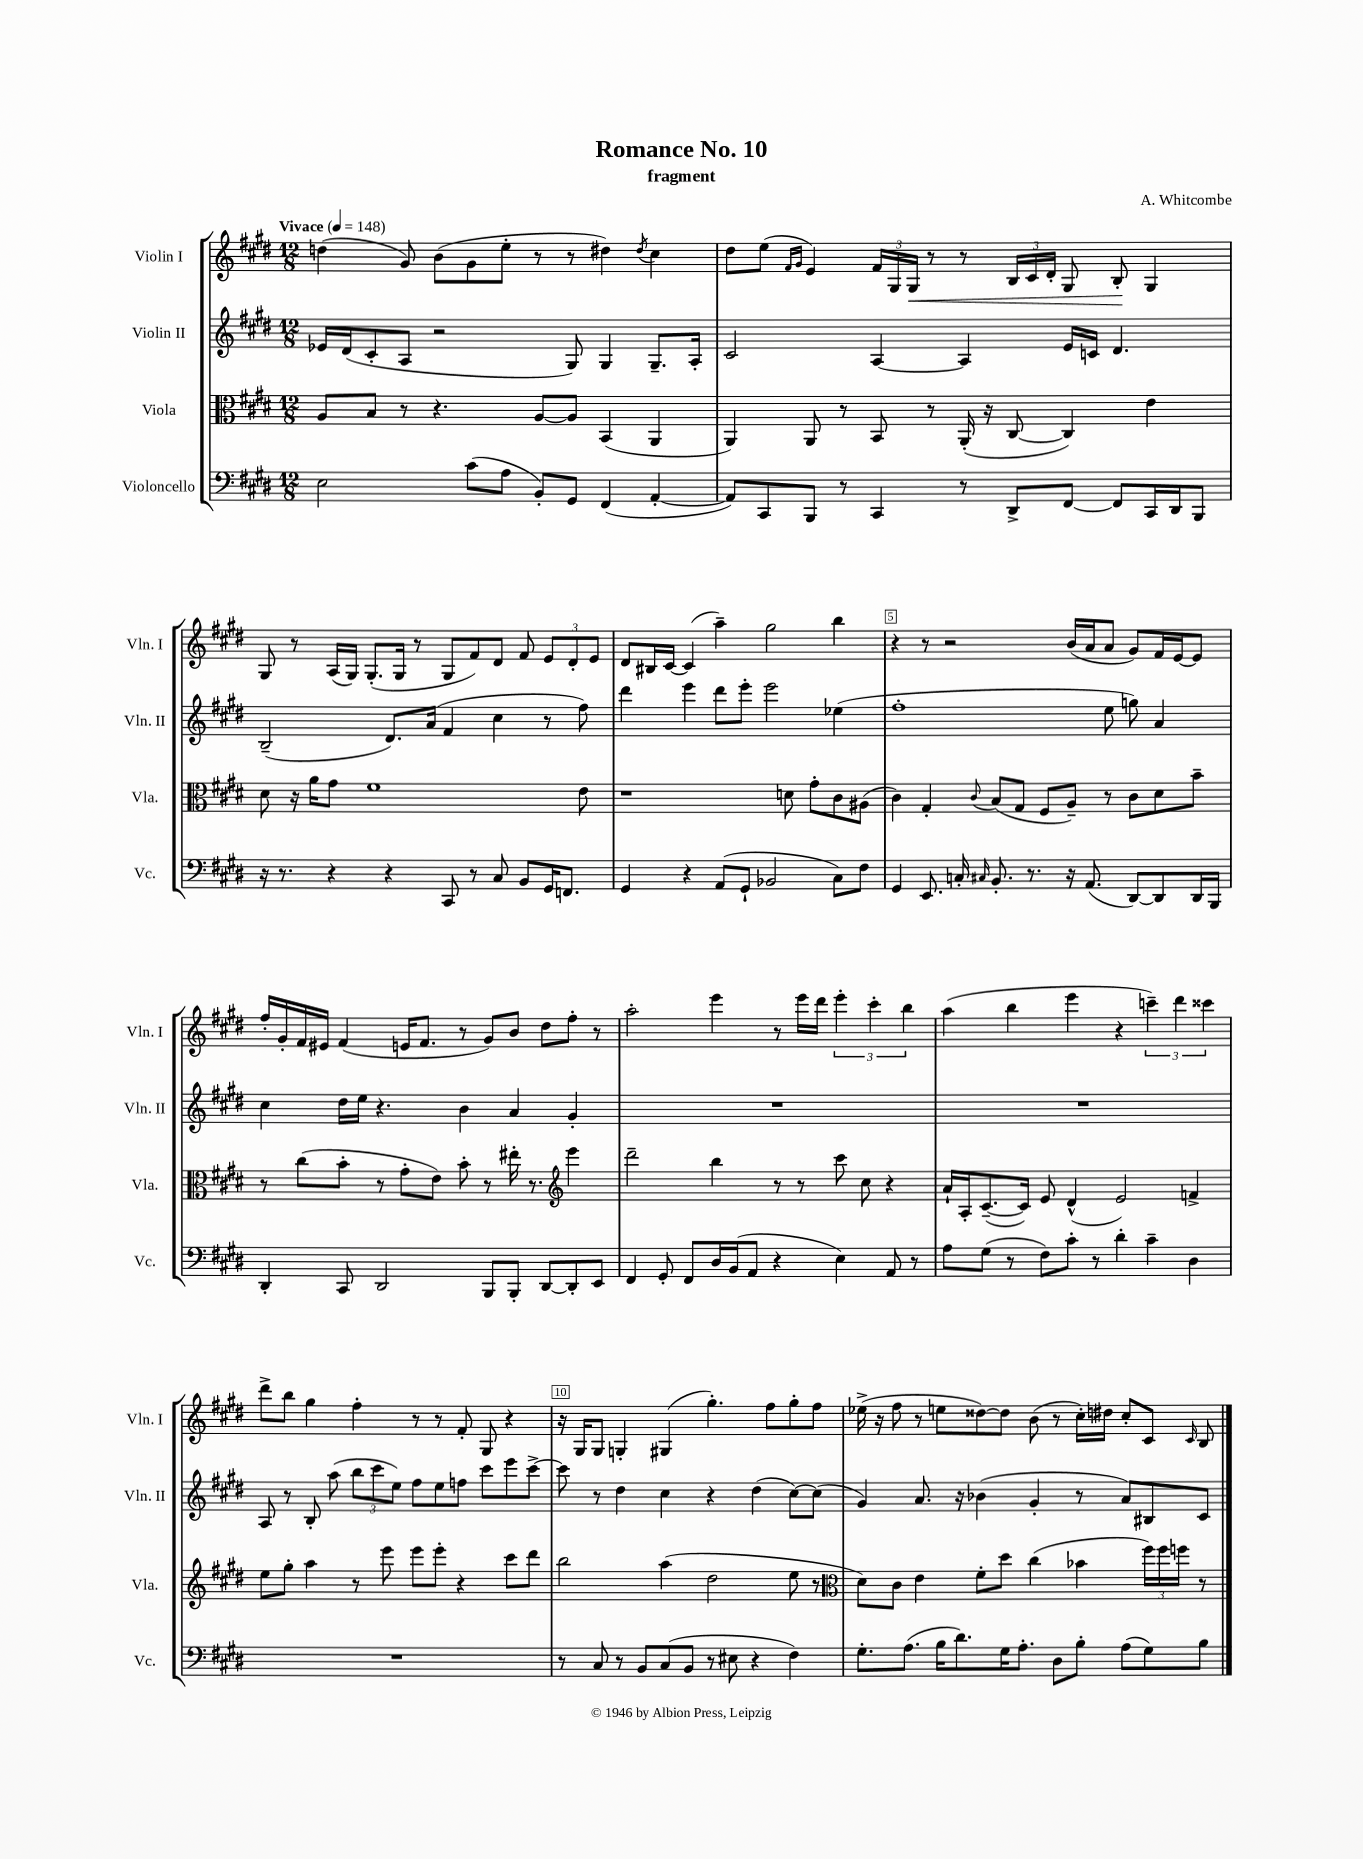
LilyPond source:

\header { title = "Romance No. 10" composer = "A. Whitcombe" subtitle = "fragment" }
<<
\new StaffGroup <<
\new Staff = "s0" \with { instrumentName = "Violin I" shortInstrumentName = "Vln. I" } {
    \clef treble \key e \major \numericTimeSignature \time 12/8 \tempo "Vivace" 4 = 148
    \autoBeamOff d''4( gis'8) b'8[( gis'8 e''8]-. r8 r8 dis''4) \acciaccatura { dis''8 } cis''4 |
    dis''8[ e''8]( \grace { fis'16[ gis'16] } e'4) \tuplet 3/2 { fis'16[ gis16 gis16]\< } r8 r8 \tuplet 3/2 { b16[ cis'16 dis'16]-. } gis8 b8-.\! gis4 |
    gis8 r8 a16[( gis16]) gis8.[-.( gis16] r8 gis8[ fis'8) dis'8] fis'8 \tuplet 3/2 { e'8[ dis'8-. e'8] } |
    dis'8[ bis16 cis'16]~ cis'4( a''4--) gis''2 b''4 |
    r4 r8 r2 b'16[( a'16 a'8] gis'8[) fis'16 e'16~ e'8] |
    fis''16[-. gis'16-. fis'16 eis'16] fis'4( e'16[ fis'8.] r8 gis'8[) b'8] dis''8[ fis''8]-. r8 |
    a''2-. e'''4 r8 e'''16[ dis'''16] \tuplet 3/2 { e'''4-. cis'''4-. b''4 } |
    a''4( b''4 e'''4 r4 \tuplet 3/2 { c'''4--) dis'''4 cisis'''4 } |
    dis'''8[-> b''8] gis''4 fis''4-. r8 r8 fis'8-. gis8 r4 |
    r16 gis16[ gis8] g4-. gis4( gis''4.-.) fis''8[ gis''8-. fis''8] |
    ees''16->( r16 fis''8 r8 e''8[ disis''8~) disis''8] b'8( r8 cis''16[-.) dis''16] cis''8[-. cis'8] \grace { cis'16 } b8 \bar "|." |
}
\new Staff = "s1" \with { instrumentName = "Violin II" shortInstrumentName = "Vln. II" } {
    \clef treble \key e \major \numericTimeSignature \time 12/8
    \autoBeamOff ees'16[ dis'16( cis'8-. a8] r2 gis8) gis4 gis8.[-- a16]-. |
    cis'2 a4~ a4 e'16[ c'16] dis'4. |
    b2--( dis'8.[) a'16]( fis'4 cis''4 r8 fis''8) |
    dis'''4 e'''4 dis'''8[ e'''8]-. e'''2 ees''4( |
    fis''1-. e''8 g''8) a'4 |
    cis''4 dis''16[ e''16] r4. b'4 a'4 gis'4-. |
    R1. |
    R1. |
    a8 r8 b8-. a''8( \tuplet 3/2 { b''8[ cis'''8 e''8]) } fis''8[ e''8 f''8] cis'''8[ e'''8 cis'''8]~-> |
    cis'''8 r8 dis''4 cis''4 r4 dis''4( cis''8[~) cis''8]( |
    gis'4) a'8. r16 bes'4( gis'4-. r8 a'8[) bis8 cis'8] \bar "|." |
}
\new Staff = "s2" \with { instrumentName = "Viola" shortInstrumentName = "Vla." } {
    \clef alto \key e \major \numericTimeSignature \time 12/8
    \autoBeamOff a8[ b8] r8 r4. a8[~ a8] b,4( a,4 |
    a,4) a,8 r8 b,8 r8 a,16-.( r16 cis8~ cis4) e'4 |
    dis'8 r16 a'16[ gis'8] fis'1 e'8 |
    r1 d'8 gis'8[-. cis'8 ais8]( |
    cis'4) gis4-. \appoggiatura { cis'8 } b8[( gis8] fis8[ a8]--) r8 cis'8[ dis'8 b'8]-- |
    r8 cis''8[( b'8]-. r8 gis'8[-. e'8]) b'8-. r8 eis''16-. r8. \clef treble e'''4 |
    dis'''2-- b''4 r8 r8 cis'''8 cis''8 r4 |
    a'16[-! a16-. cis'8.~--( cis'16]) e'8 dis'4-^( e'2) f'4-> |
    e''8[ gis''8]-. a''4 r8 e'''8 e'''8[ e'''8]-. r4 cis'''8[ dis'''8] |
    b''2 a''4( dis''2 e''8 r8 |
    \clef alto dis'8[) cis'8] e'4 fis'8[-. dis''8] cis''4( bes'4 \tuplet 3/2 { fis''16[) fis''16 f''16] } r8 \bar "|." |
}
\new Staff = "s3" \with { instrumentName = "Violoncello" shortInstrumentName = "Vc." } {
    \clef bass \key e \major \numericTimeSignature \time 12/8
    \autoBeamOff e2 cis'8[( a8] b,8[-.) gis,8] fis,4( a,4~-. |
    a,8[) cis,8 b,,8] r8 cis,4 r8 dis,8[-> fis,8]~ fis,8[ cis,16 dis,16 b,,8] |
    r16 r8. r4 r4 cis,8 r8 cis8 b,8[ gis,16 f,8.] |
    gis,4 r4 a,8[( gis,8]-! bes,2 cis8[) fis8] |
    gis,4 e,8. c16-. \grace { cis16 } b,8.-. r8. r16 a,8.( dis,8[~) dis,8 dis,16 b,,16] |
    dis,4-. cis,8 dis,2 b,,8[ b,,8]-. dis,8[~ dis,8-. e,8] |
    fis,4 gis,8-. fis,8[ dis16 b,16( a,8] r4 e4) a,8 r8 |
    a8[ gis8]( r8 fis8[) cis'8]-. r8 dis'4-. cis'4-- dis4 |
    R1. |
    r8 cis8 r8 b,8[ cis8( b,8] r8 eis8 r4 fis4) |
    gis8.[-. a8.]( b16[ dis'8.) gis16 a8.]-. dis8[ b8]-. a8[( gis8) b8] \bar "|." |
}
>>
>>
\layout { \context { \Score \override BarNumber.break-visibility = ##(#f #t #t) barNumberVisibility = #(every-nth-bar-number-visible 5) \override BarNumber.stencil = #(make-stencil-boxer 0.1 0.3 ly:text-interface::print) } }
